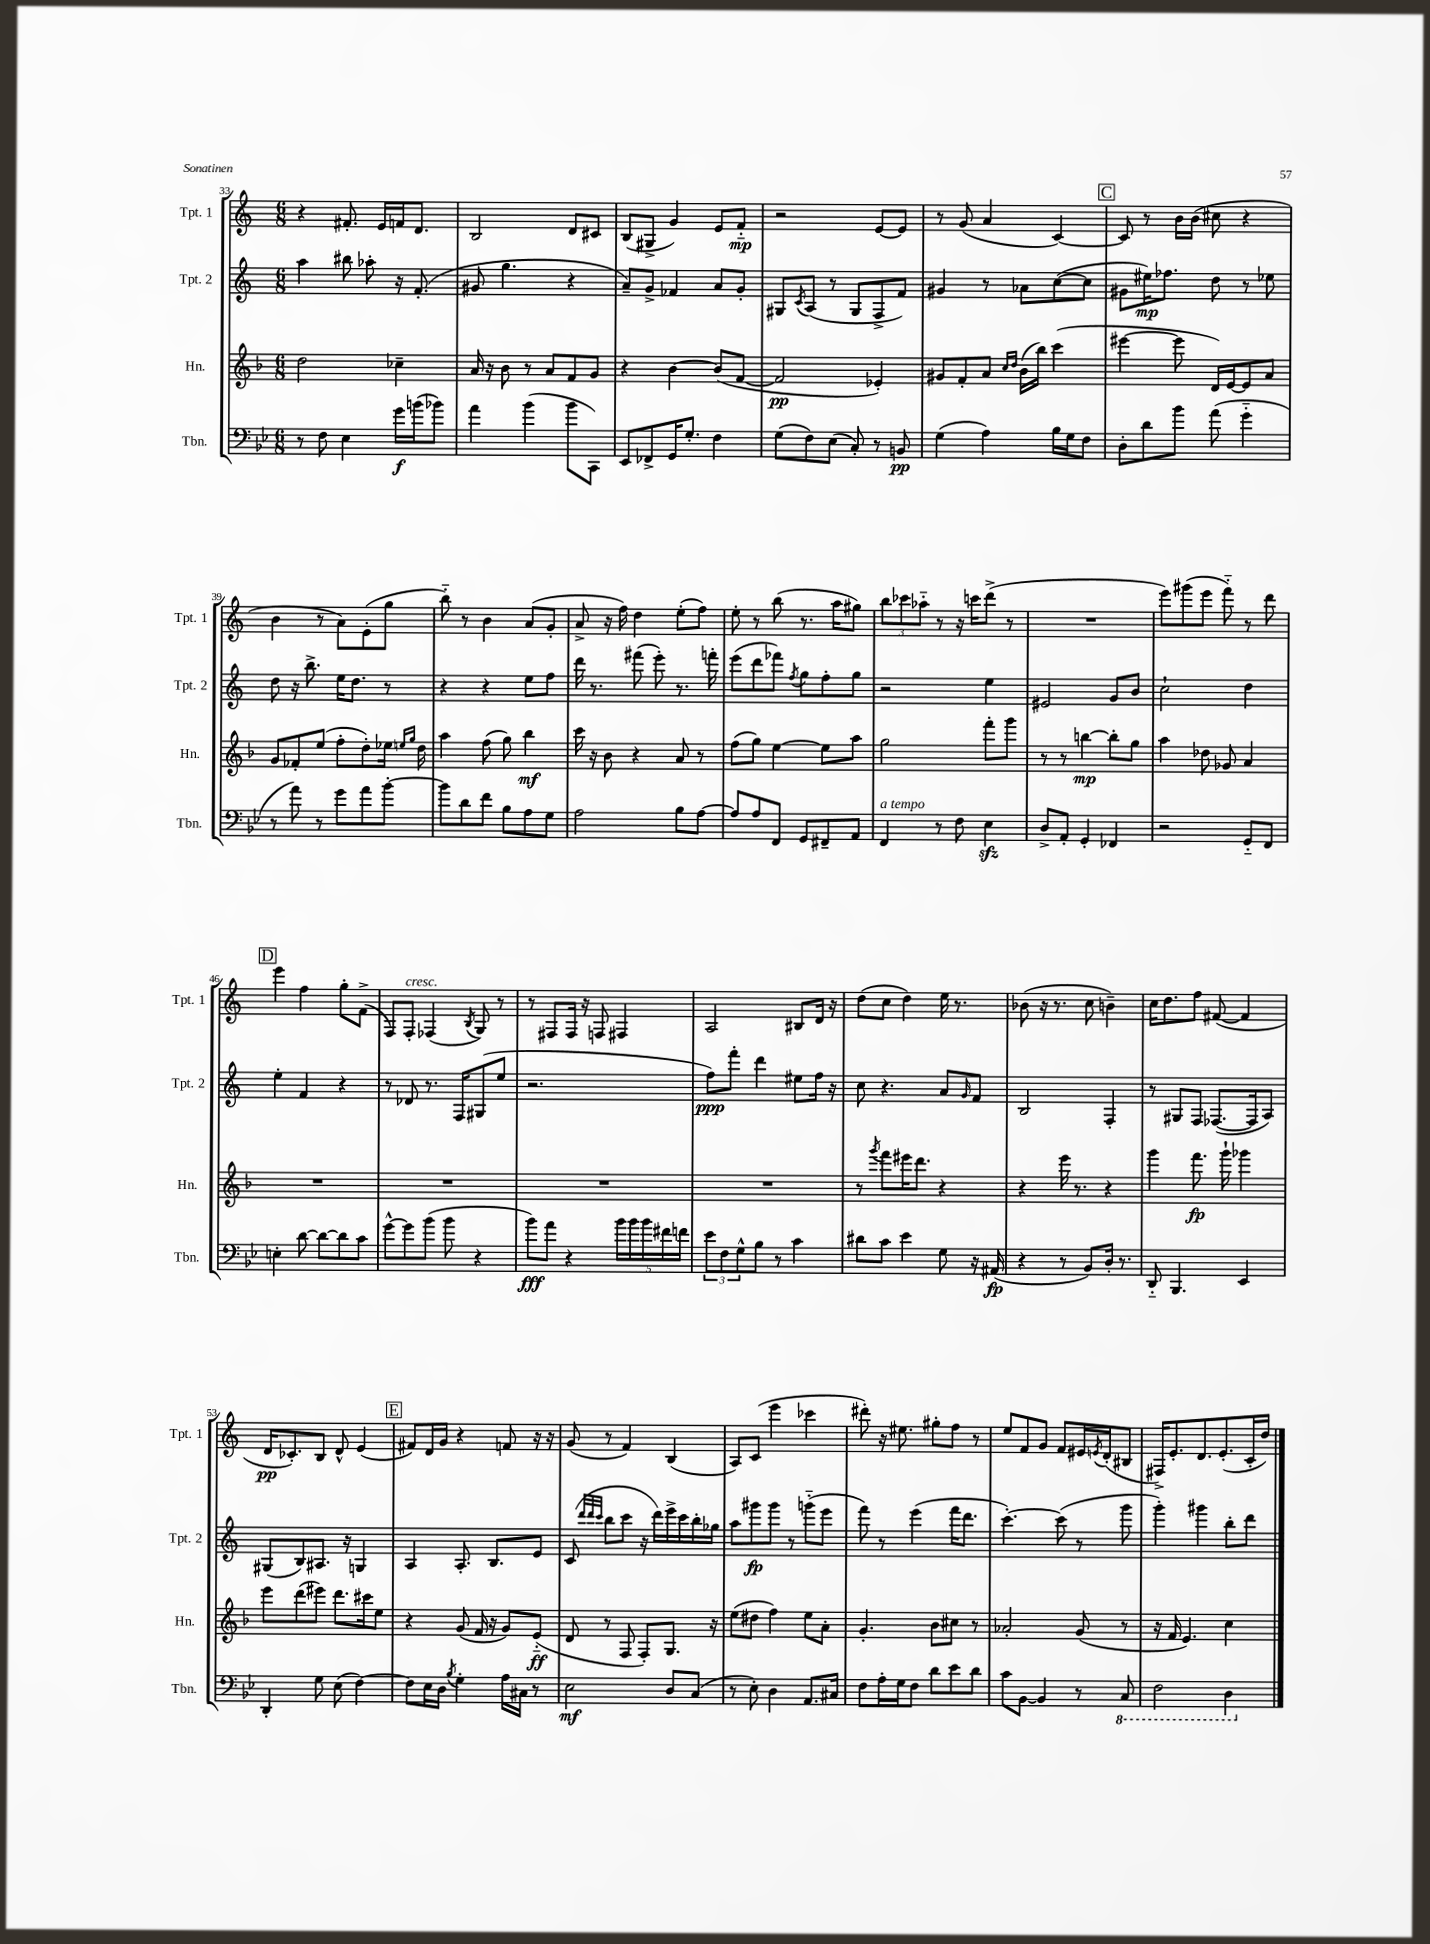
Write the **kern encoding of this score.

**kern	**kern	**kern	**kern
*staff4	*staff3	*staff2	*staff1
*clefF4	*clefG2	*clefG2	*clefG2
*k[b-e-]	*k[b-]	*k[]	*k[]
*M6/8	*M6/8	*M6/8	*M6/8
8r	2dd	4aa	4r
8F	.	.	.
4E-	.	8bb#	8.f#'
.	.	8aa-'	.
.	.	.	16e
16g	4cc-~	16r	16f
(16b	.	(8.f'	8.d
8b-)	.	.	.
=	=	=	=
4a	16a	8g#	2B
.	16r	.	.
.	8b-	4.gg	.
(4b-	8r	.	.
.	8a	.	.
8b-	8f	4r	8d
8CC)	8g	.	8c#
=	=	=	=
8EE-	4r	8a~)	(8B
8FF-^	.	8g^	8G#^
16GG	[4b-	4f-	4g)
8.G'	.	.	.
4F	(8b-]	8a	8e
.	[8f	8g'	8f'~
=	=	=	=
(8G	2f]	8G#	2r
.	.	8qc	.
8F)	.	(8A	.
(8E-	.	8r	.
8C')	.	8G#	.
8r	4e-')	8F^	[8e
8BB	.	8f)	8e]
=	=	=	=
(4G	8g#	4g#	8r
.	8f'	.	(8g
4A)	8a	8r	4a
.	16qqcc	.	.
.	16qqdd	.	.
.	(16b-	8a-	.
.	16bb-)	.	.
16B-	(4ccc	([8cc	[4c)
16G	.	.	.
8F	.	8cc]	.
=	=	=	=
8D'	[4eee#	8g#	8c]
8d	.	16ee#)	8r
.	.	8.ff-	.
8b-	8eee#]	.	16b
.	.	.	(16b
(8a	16d)	8dd	8cc#
.	[16e	.	.
4g'~	8e]	8r	4r
.	8a	8ee-	.
=	=	=	=
8r	8g	8dd	4b
8a)	8f-'	16r	.
.	.	8.bb^	.
8r	(8ee	.	8r
8g	8ff'	16ee	8a)
.	.	8.dd	.
8a	8dd')	.	(8e'
[8b-'	16ee-	8r	8gg
.	16qqee	.	.
.	16qqgg	.	.
.	16dd	.	.
=	=	=	=
8b-]	4aa	4r	8bb'~)
8d	.	.	8r
8f	(8ff	4r	4b
8B-	8gg)	.	.
8A	4bb-	8ee	(8a
8G	.	8ff	8g'
=	=	=	=
2A	16ccc	16ddd	8a^
.	16r	8.r	.
.	8b-	.	16r
.	.	.	16ff)
.	4r	(8fff#	4dd
.	.	8eee')	.
8B-	8a	8.r	(8ee'
[8A	8r	.	8ff)
.	.	16fff'	.
=	=	=	=
8A]	(8ff	(8eee	8ee'
8A	8gg)	8ddd	8r
8FF	[4ee	8fff-)	(8bb
.	.	8qff	.
8GG	.	8gg	8.r
8FF#~	8ee]	8ff'	.
.	.	.	16aa
8AA	8aa	8gg	8gg#)
=	=	=	=
4FF	2gg	2r	12bb
.	.	.	12ccc-
.	.	.	12aa-'~
8r	.	.	8r
8F	.	.	16r
.	.	.	16ccc
4E-	8fff'	4ee	(8ddd^
.	8ggg	.	8r
=	=	=	=
8D^	8r	2e#	2.r
8AA'	8r	.	.
4GG'	[4bb	.	.
4FF-	8bb']	8g	.
.	8gg	8b	.
=	=	=	=
2r	4aa	2cc`	8eee)
.	.	.	(8ggg#
.	8dd-	.	8eee
.	8g-	.	8fff'~)
8GG'~	4a	4dd	8r
8FF	.	.	8ddd
=	=	=	=
4E'	2.r	4ee'	4eee
[8d	.	4f	4ff
8d_	.	.	.
8d]	.	4r	8gg'
8c	.	.	(8f^
=	=	=	=
[8g^^	2.r	8r	8F)
8g]	.	8d-	8F'
(8b-	.	8.r	(4F-
8b-	.	.	.
.	.	16F	.
.	.	.	8qB
4r	.	(8G#	8G)
.	.	8ee	8r
=	=	=	=
8b-)	2.r	2.r	8r
8a	.	.	8F#
4r	.	.	16F#
.	.	.	16r
.	.	.	8F
20b-	.	.	4F#
20b-	.	.	.
20b-	.	.	.
20f#	.	.	.
20f	.	.	.
=	=	=	=
12e-	2.r	8ff)	2A
12F	.	.	.
.	.	8fff'	.
12G^^	.	.	.
8B-	.	4ddd	.
8r	.	.	.
4c	.	8ee#	8B#
.	.	16ff	16d
.	.	16r	16r
=	=	=	=
8d#	8r	8cc	(8dd
.	8qggg	.	.
8c	8fff	4.r	8cc
4e-	16eee#	.	4dd)
.	8.ddd	.	.
8G	4r	8a	16ee
.	.	.	8.r
.	.	16qqg	.
16r	.	8f	.
(16AA#	.	.	.
=	=	=	=
4r	4r	2B	(8b-
.	.	.	16r
.	.	.	8.r
8r	16eee	.	.
.	8.r	.	.
8BB-)	.	.	8cc
16D'	4r	4F'	4b~)
8.r	.	.	.
=	=	=	=
8DD'~	4ggg	8r	16cc
.	.	.	8.dd
4.BBB-	.	8G#	.
.	8.fff	8F	8ff
.	.	([8.F-	([8f#
.	16ggg`	.	.
4EE-	4ggg-	.	4f#]
.	.	16F-]	.
.	.	8A)	.
=	=	=	=
4DD'	8eee	(8G#	16d
.	.	.	8.c-')
.	(8ddd	8B)	.
8G	8eee#)	8.A#	8B
(8E-	8.ddd	.	8d^^
.	.	16r	.
[4F)	.	4G	(4e
.	16ccc#	.	.
.	8ee	.	.
=	=	=	=
8F]	4r	4A	8f#)
16E-	.	.	16d
16D	.	.	16g
8qB-	.	.	.
4G'	(8g	8.A'	4r
.	16f	.	.
.	16r	8.B	.
16A	8g)	.	8f
16C#	.	.	.
8r	(8e'~	8e	16r
.	.	.	16r
=	=	=	=
2E-	8d	(8c	(8g
.	.	32qqddd	.
.	.	32qqddd	.
.	.	32qqccc	.
.	8r	8bb	8r
.	8F	8ccc	4f)
.	8F')	16r	.
.	.	16ddd)	.
8D	8.G	16eee^	(4B
.	.	16ccc	.
(8C	.	16bb'	.
.	16r	16gg-	.
=	=	=	=
8r	(8ee	8aa	8A)
8E-')	8dd#	8ggg#	(8c
4D	4ff)	8ggg#	4eee
.	.	8r	.
8.AA	8ee	(8ggg'~	4ccc-
.	8a'	8eee	.
16C#	.	.	.
=	=	=	=
8F	4.g'	8fff)	8ddd#')
16A'	.	8r	16r
16G	.	.	8.ee#
8F	.	(4eee	.
8d	8b-	.	8gg#'
8e-	8cc#	16fff	8ff
.	.	8.ddd	.
8d	8r	.	8r
=	=	=	=
8c	2a-'	[4.ccc')	8ee
[8BB-	.	.	8f
4BB-]	.	.	8g
.	.	(8ccc]	8f
8r	(8g	8r	16e#
.	.	.	8qe
.	.	.	(16d'
8CC	8r	8ggg	8B#
=	=	=	=
2FF	16r	4ggg')	16F#^)
.	16f	.	8.e'
.	4.e)	.	.
.	.	4ggg#	8.d
.	.	.	(8.e'
4DD	4cc	8bb'	.
.	.	8ddd	16c'
.	.	.	16dd)
==	==	==	==
*-	*-	*-	*-
